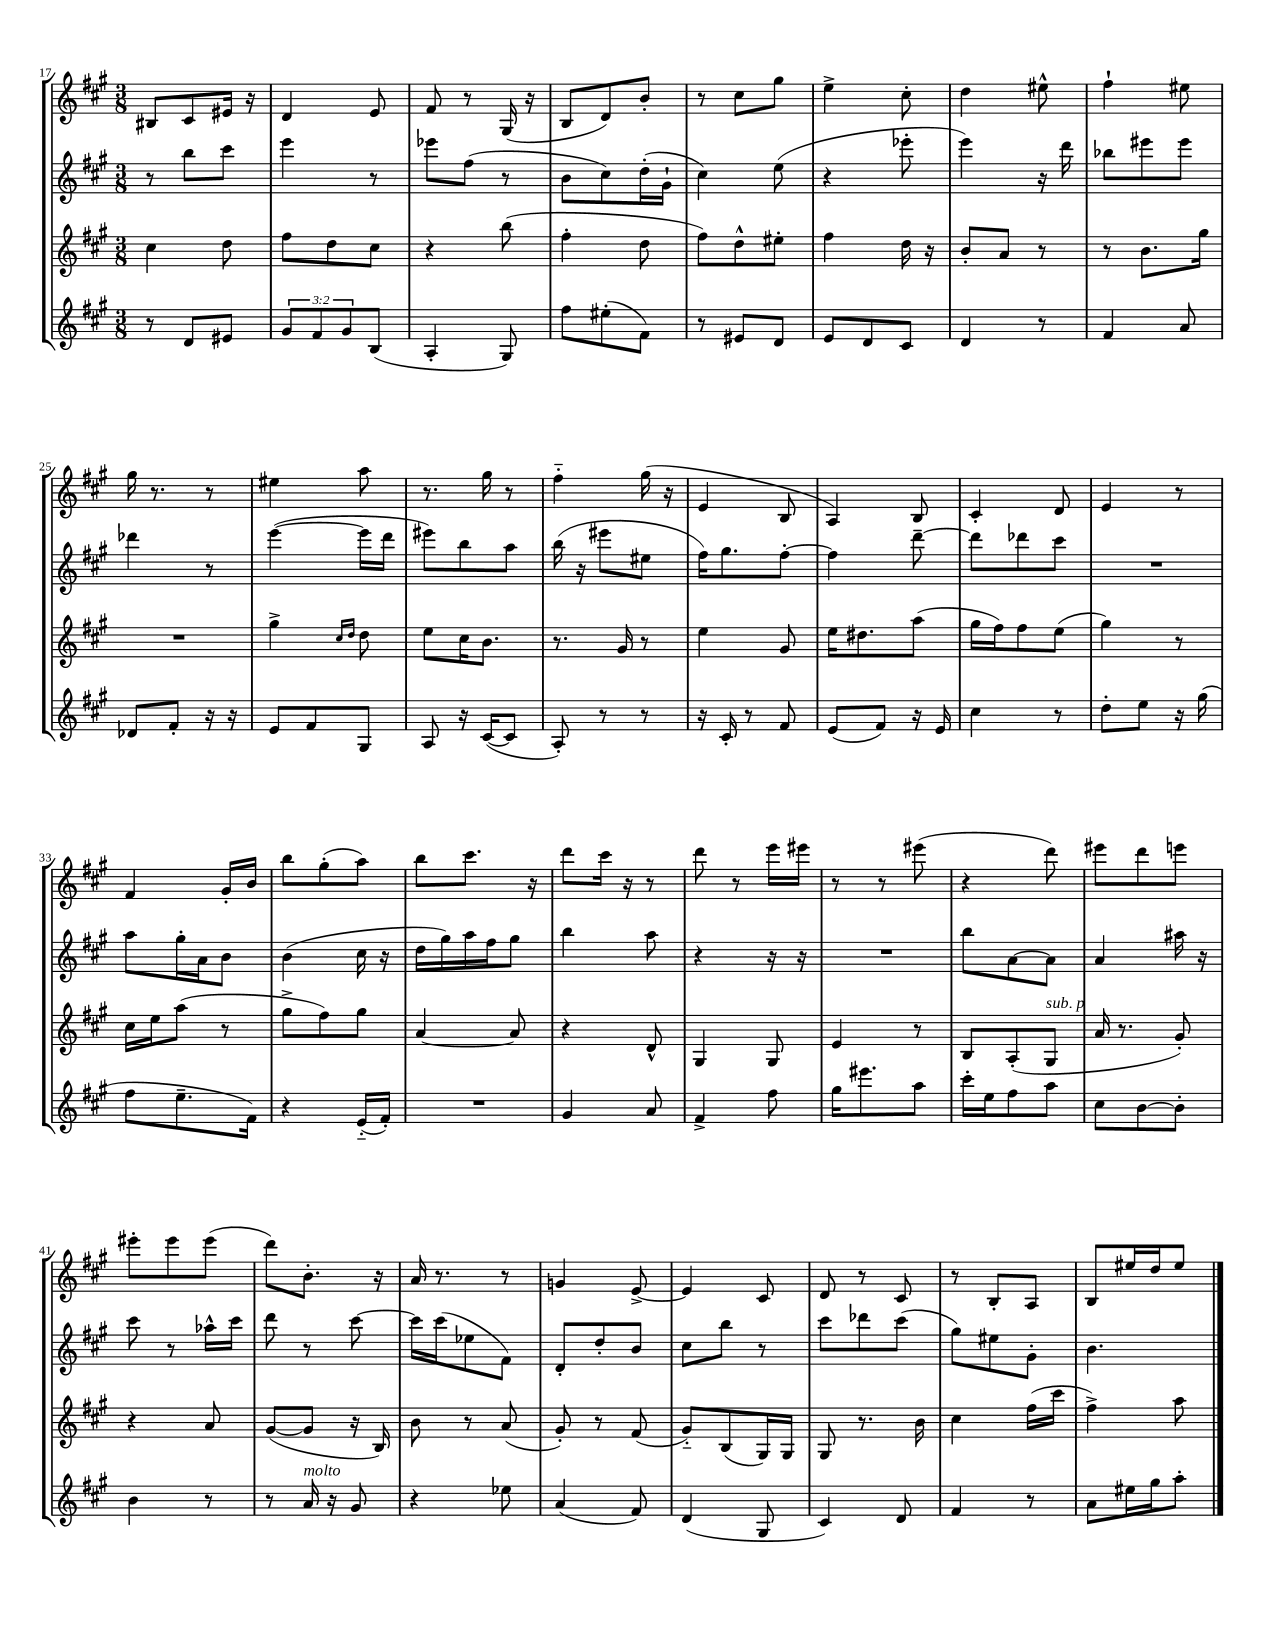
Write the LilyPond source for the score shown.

<<
\new StaffGroup <<
\new Staff = "s0" {
    \clef treble \key a \major \numericTimeSignature \time 3/8
    bis8 cis'8 eis'16 r16 |
    d'4 e'8 |
    fis'8 r8 gis16( r16 |
    b8 d'8) b'8-. |
    r8 cis''8 gis''8 |
    e''4-> cis''8-. |
    d''4 eis''8-^ |
    fis''4-! eis''8 |
    gis''16 r8. r8 |
    eis''4 a''8 |
    r8. gis''16 r8 |
    fis''4-_ gis''16( r16 |
    e'4 b8 |
    a4) b8 |
    cis'4-. d'8 |
    e'4 r8 |
    fis'4 gis'16-. b'16 |
    b''8 gis''8-.( a''8) |
    b''8 cis'''8. r16 |
    d'''8 cis'''16 r16 r8 |
    d'''8 r8 e'''16 eis'''16 |
    r8 r8 eis'''8( |
    r4 d'''8) |
    eis'''8 d'''8 e'''8 |
    eis'''8-. eis'''8 eis'''8( |
    d'''8) b'8.-. r16 |
    a'16 r8. r8 |
    g'4 e'8~-> |
    e'4 cis'8 |
    d'8 r8 cis'8 |
    r8 b8-. a8 |
    b8 eis''16 d''16 eis''8 \bar "|." |
}
\new Staff = "s1" {
    \clef treble \key a \major \numericTimeSignature \time 3/8
    r8 b''8 cis'''8 |
    e'''4 r8 |
    ees'''8 fis''8( r8 |
    b'8 cis''8) d''16-.( gis'16-! |
    cis''4) e''8( |
    r4 ees'''8-. |
    e'''4) r16 d'''16 |
    bes''8 eis'''8 eis'''8 |
    des'''4 r8 |
    e'''4~( e'''16 d'''16 |
    eis'''8) b''8 a''8 |
    b''16( r16 eis'''8 eis''8 |
    fis''16) gis''8. fis''8~-. |
    fis''4 d'''8~-- |
    d'''8 des'''8 cis'''8 |
    R4. |
    a''8 gis''16-. a'16 b'8 |
    b'4( cis''16 r16 |
    d''16 gis''16) a''16 fis''16 gis''8 |
    b''4 a''8 |
    r4 r16 r16 |
    R4. |
    b''8 a'8~ a'8 |
    a'4 ais''16 r16 |
    cis'''8 r8 aes''16-^ cis'''16 |
    d'''8 r8 cis'''8~ |
    cis'''16 cis'''16( ees''8 fis'8) |
    d'8-. d''8-. b'8 |
    cis''8 b''8 r8 |
    cis'''8 des'''8 cis'''8( |
    gis''8) eis''8 gis'8-. |
    b'4. \bar "|." |
}
\new Staff = "s2" {
    \clef treble \key a \major \numericTimeSignature \time 3/8
    cis''4 d''8 |
    fis''8 d''8 cis''8 |
    r4 b''8( |
    fis''4-. d''8 |
    fis''8) d''8-^ eis''8-. |
    fis''4 d''16 r16 |
    b'8-. a'8 r8 |
    r8 b'8. gis''16 |
    R4. |
    gis''4-> \grace { cis''16 d''16 } d''8 |
    e''8 cis''16 b'8. |
    r8. gis'16 r8 |
    e''4 gis'8 |
    e''16 dis''8. a''8( |
    gis''16 fis''16) fis''8 e''8( |
    gis''4) r8 |
    cis''16 e''16 a''8( r8 |
    gis''8-> fis''8) gis''8 |
    a'4~ a'8 |
    r4 d'8-^ |
    gis4 gis8 |
    e'4 r8 |
    b8 a8-.( gis8^\markup { \italic "sub. p" } |
    a'16 r8. gis'8-.) |
    r4 a'8 |
    gis'8~( gis'8 r16 b16) |
    b'8 r8 a'8( |
    gis'8-.) r8 fis'8( |
    gis'8-_) b8( gis16) gis16 |
    gis8 r8. b'16 |
    cis''4 fis''16( cis'''16 |
    fis''4->) a''8 \bar "|." |
}
\new Staff = "s3" {
    \clef treble \key a \major \numericTimeSignature \time 3/8 \override Staff.TupletNumber.text = #tuplet-number::calc-fraction-text
    r8 d'8 eis'8 |
    \tuplet 3/2 { gis'8 fis'8 gis'8 } b8( |
    a4-. gis8) |
    fis''8 eis''8-.( fis'8) |
    r8 eis'8 d'8 |
    e'8 d'8 cis'8 |
    d'4 r8 |
    fis'4 a'8 |
    des'8 fis'8-. r16 r16 |
    e'8 fis'8 gis8 |
    a8 r16 cis'16~( cis'8 |
    a8-.) r8 r8 |
    r16 cis'16-. r8 fis'8 |
    e'8( fis'8) r16 e'16 |
    cis''4 r8 |
    d''8-. e''8 r16 gis''16( |
    fis''8 e''8.-- fis'16) |
    r4 e'16-_( fis'16-.) |
    R4. |
    gis'4 a'8 |
    fis'4-> fis''8 |
    gis''16 eis'''8. a''8 |
    cis'''16-. e''16 fis''8 a''8 |
    cis''8 b'8~ b'8-. |
    b'4 r8 |
    r8 a'16^\markup { \italic "molto" } r16 gis'8 |
    r4 ees''8 |
    a'4( fis'8) |
    d'4( gis8 |
    cis'4) d'8 |
    fis'4 r8 |
    a'8 eis''16 gis''16 a''8-. \bar "|." |
}
>>
>>
\layout { \context { \Score currentBarNumber = #17 } }
